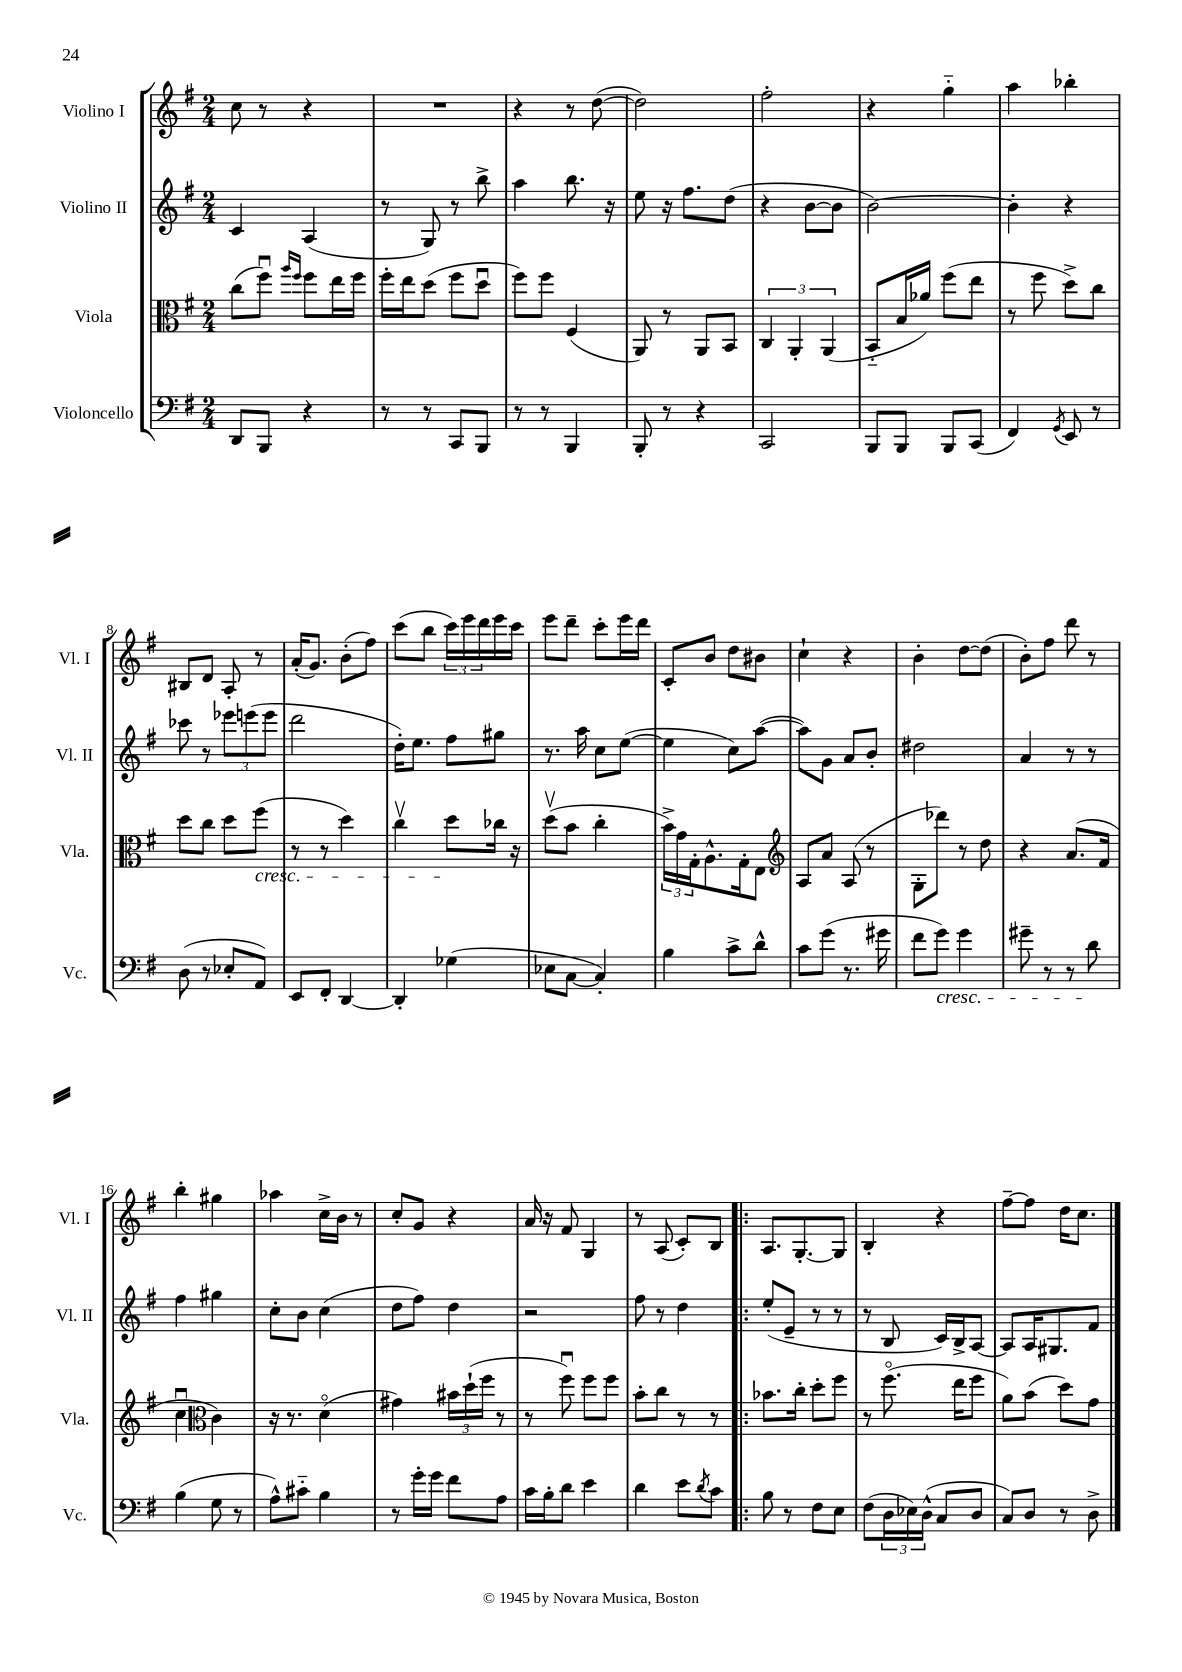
<<
\new StaffGroup <<
\new Staff = "s0" \with { instrumentName = "Violino I" shortInstrumentName = "Vl. I" } {
    \clef treble \key g \major \numericTimeSignature \time 2/4
    c''8 r8 r4 |
    R2 |
    r4 r8 d''8~( |
    d''2) |
    fis''2-. |
    r4 g''4-_ |
    a''4 bes''4-. |
    bis8 d'8 a8-. r8 |
    a'16-.( g'8.) b'8-.( fis''8) |
    c'''8( b''8 \tuplet 3/2 { c'''16) e'''16 d'''16 } e'''16 c'''16 |
    e'''8 d'''8-- c'''8-. e'''16 d'''16 |
    c'8-. b'8 d''8 bis'8 |
    c''4-! r4 |
    b'4-. d''8~ d''8( |
    b'8-.) fis''8 d'''8 r8 |
    b''4-. gis''4 |
    aes''4 c''16-> b'16 r8 |
    c''8-. g'8 r4 |
    a'16 r16 fis'8 g4 |
    r8 a8( c'8-.) b8 |
    \bar ".|:" a8. g8.~-. g8 |
    b4-. r4 |
    fis''8~-- fis''8 d''16 c''8. \bar "|." |
}
\new Staff = "s1" \with { instrumentName = "Violino II" shortInstrumentName = "Vl. II" } {
    \clef treble \key g \major \numericTimeSignature \time 2/4
    c'4 a4( |
    r8 g8) r8 b''8-> |
    a''4 b''8. r16 |
    e''8 r16 fis''8. d''8( |
    r4 b'8~ b'8 |
    b'2~) |
    b'4-. r4 |
    ces'''8 r8 \tuplet 3/2 { ees'''8 e'''8( e'''8 } |
    d'''2 |
    d''16-.) e''8. fis''8 gis''8 |
    r8. a''16 c''8 e''8~( |
    e''4 c''8) a''8~( |
    a''8) g'8 a'8 b'8-. |
    dis''2 |
    a'4 r8 r8 |
    fis''4 gis''4 |
    c''8-. b'8 c''4( |
    d''8 fis''8) d''4 |
    r2 |
    fis''8 r8 d''4 |
    \bar ".|:" e''8-.( e'8-- r8 r8 |
    r8 b8 c'16) b16-> a8~ |
    a8 a16 gis8. fis'8 \bar "|." |
}
\new Staff = "s2" \with { instrumentName = "Viola" shortInstrumentName = "Vla." } {
    \clef alto \key g \major \numericTimeSignature \time 2/4
    c''8( fis''8\downbow) \grace { a''16 fis''16 } fis''8 e''16 fis''16 |
    fis''16-. e''16 d''8( fis''8 d''8\downbow |
    fis''8) fis''8 fis4( |
    a,8) r8 a,8 b,8 |
    \tuplet 3/2 { c4 a,4-. a,4( } |
    b,8-_ b16 aes'16) fis''8( e''8 |
    r8 fis''8 d''8->) c''8 |
    d''8 c''8 d''8 fis''8\cresc( |
    r8 r8 d''4) |
    c''4\upbow d''8\! ces''16 r16 |
    d''8\upbow( b'8 c''4-. |
    \tuplet 3/2 { b'16->) g'16 g16-. } a8.-^ g16-. e8 |
    \clef treble a8 a'8 a8( r8 |
    g8-. des'''8) r8 d''8 |
    r4 a'8.( fis'16 |
    c''4\downbow \clef alto c'4) |
    r16 r8. d'4\flageolet( |
    gis'4) \tuplet 3/2 { bis'16 d''16-!( fis''16 } r8 |
    r8 fis''8\downbow) fis''8 fis''8 |
    b'8-. c''8 r8 r8 |
    \bar ".|:" bes'8. c''16-. d''8-. fis''8 |
    r8 fis''8.\flageolet( e''16 fis''8 |
    a'8) b'8( d''8) g'8 \bar "|." |
}
\new Staff = "s3" \with { instrumentName = "Violoncello" shortInstrumentName = "Vc." } {
    \clef bass \key g \major \numericTimeSignature \time 2/4
    d,8 b,,8 r4 |
    r8 r8 c,8 b,,8 |
    r8 r8 b,,4 |
    b,,8-. r8 r4 |
    c,2 |
    b,,8 b,,8 b,,8 c,8( |
    fis,4) \acciaccatura { g,8 } e,8 r8 |
    d8( r8 ees8-. a,8) |
    e,8 fis,8-. d,4~ |
    d,4-. ges4( |
    ees8 c8~ c4-.) |
    b4 c'8-> d'8-^ |
    c'8 g'8( r8. gis'16 |
    fis'8 g'8\cresc) g'4 |
    gis'8-- r8 r8 d'8\! |
    b4( g8 r8 |
    a8-^) cis'8-_ b4 |
    r8 g'16-. g'16 fis'8 a8 |
    c'16 b16-. d'8 e'4 |
    d'4 e'8 \acciaccatura { d'8 } c'8 |
    \bar ".|:" b8 r8 fis8 e8 |
    fis8( \tuplet 3/2 { d16 ees16) d16-^( } c8 d8 |
    c8) d8 r8 d8-> \bar "|." |
}
>>
>>
